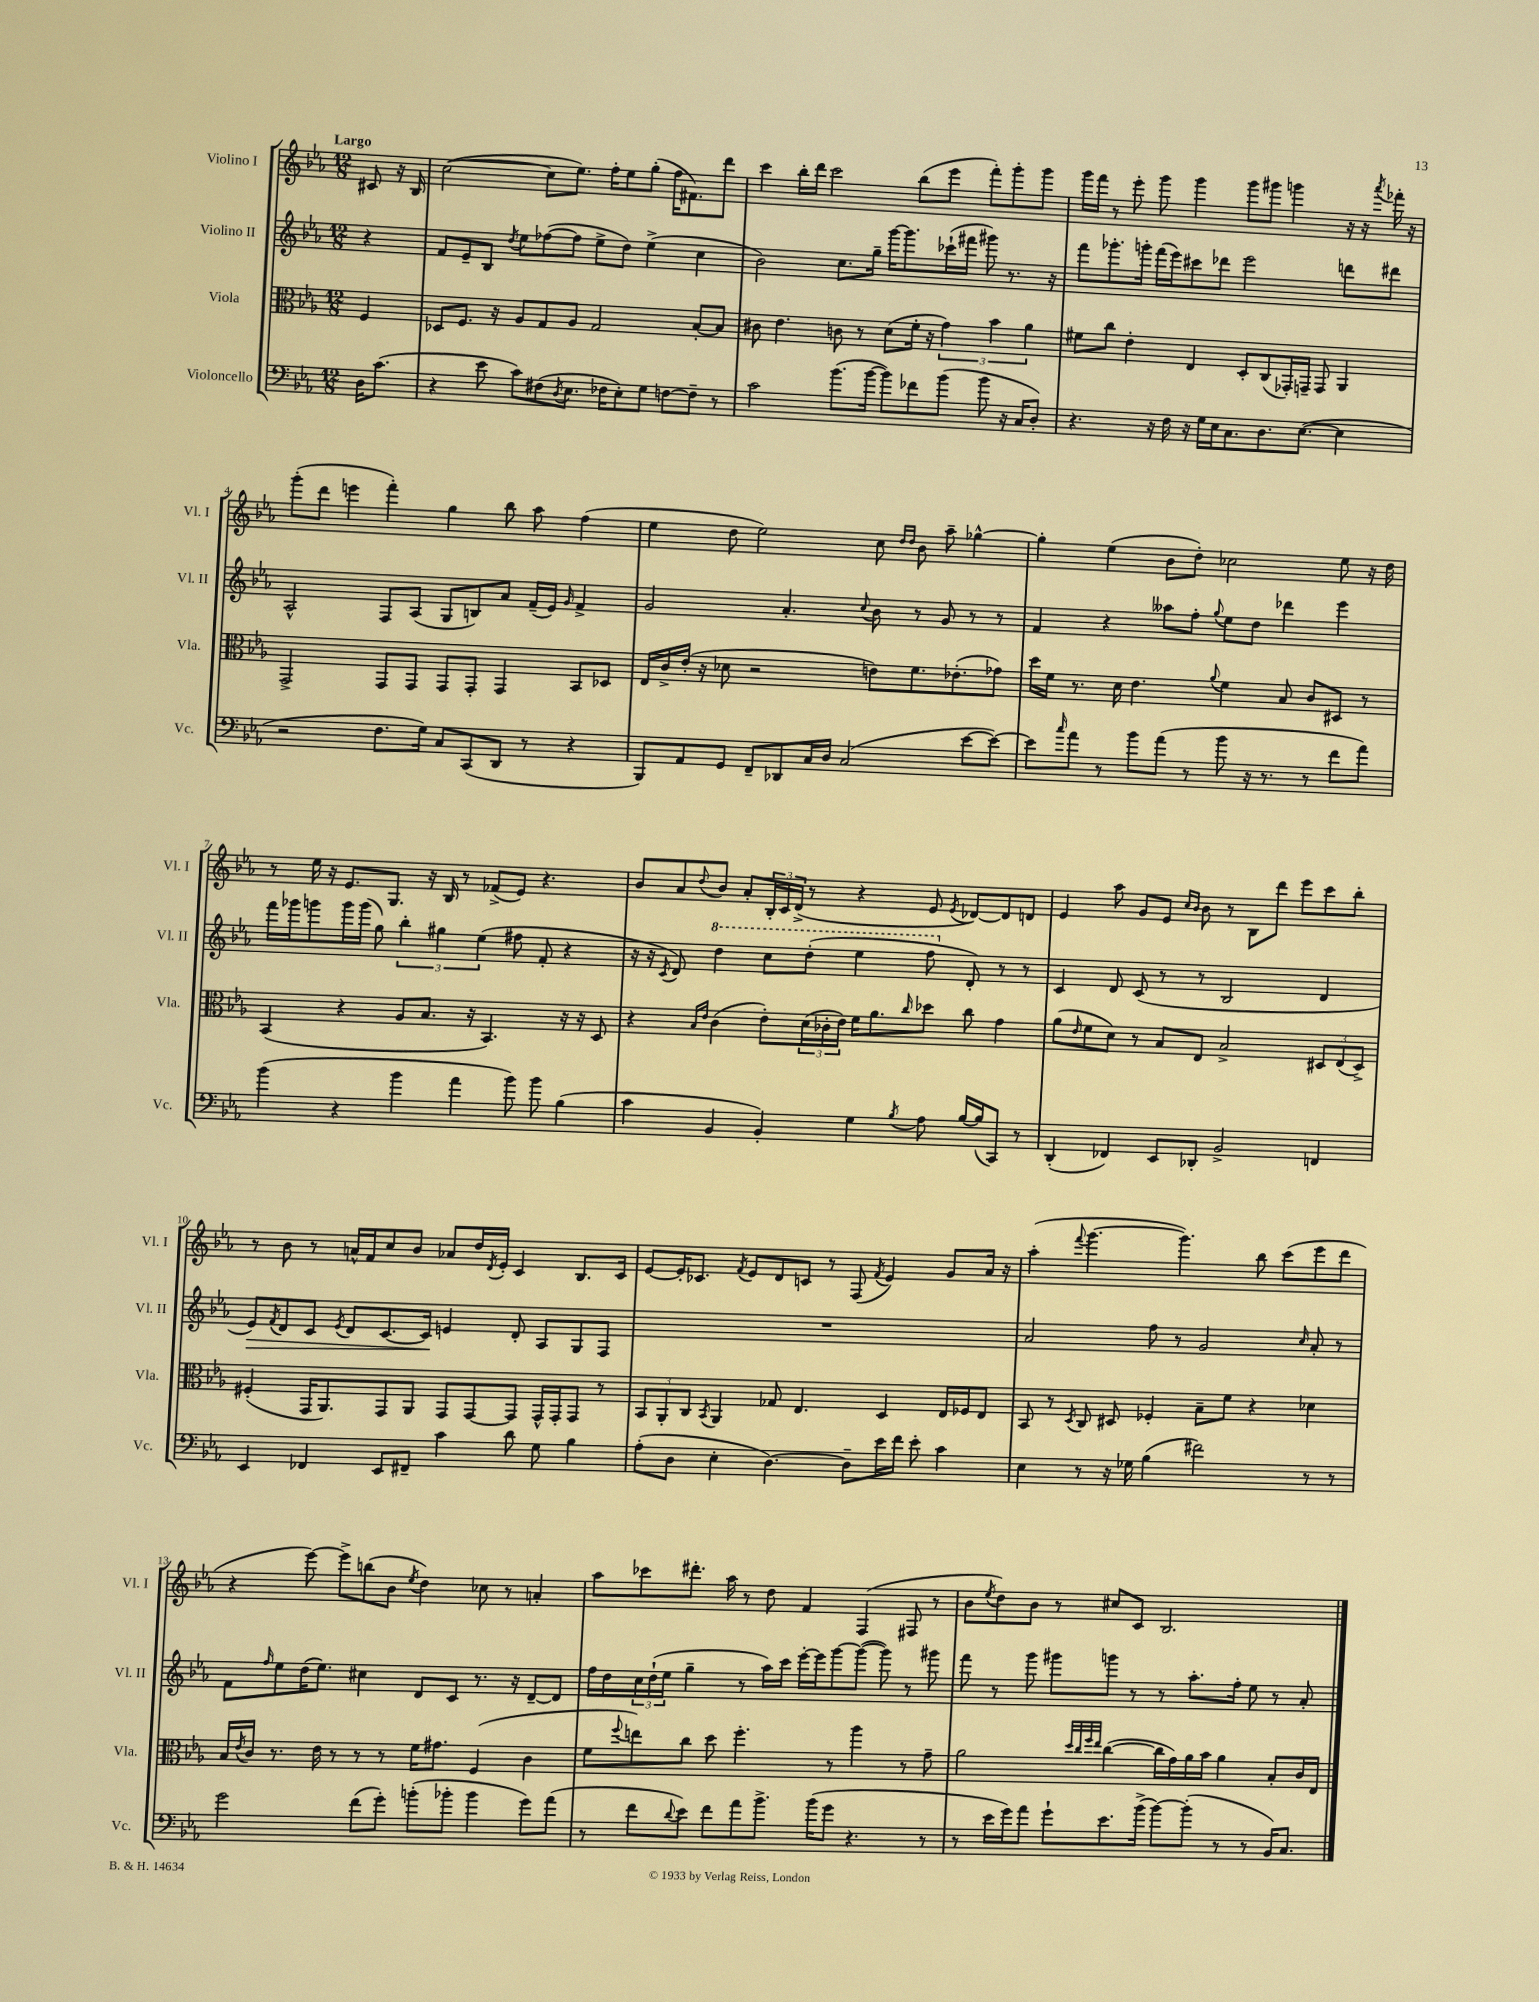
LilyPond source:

<<
\new StaffGroup <<
\new Staff = "s0" \with { instrumentName = "Violino I" shortInstrumentName = "Vl. I" } {
    \clef treble \key ees \major \numericTimeSignature \time 12/8 \partial 4 \tempo "Largo"
    cis'8 r16 bes16 |
    c''2~( c''8 ees''8.) f''16-. ees''8 g''8-.( f''16 fis'8.) d'''8 |
    c'''4 bes''16-. d'''16 c'''2 bes''8( ees'''8 f'''8-.) g'''8-. g'''8 |
    g'''16 f'''16 r8 ees'''8-. g'''8 g'''4 g'''8 gis'''8 g'''4 r16 r16 \acciaccatura { aes'''8 } fes'''16-. r16 |
    g'''8-.( d'''8 e'''4 f'''4-.) g''4 bes''8 aes''8 f''4( |
    ees''4 d''8 ees''2) c''8 \grace { d''16 d''16 } bes'8 aes''8-- ges''4~-^ |
    ges''4-. ees''4( bes'8 d''8-.) ces''2 ees''8 r16 d''16 |
    r8 ees''16 r16 ees'8. g8. r16 bes16 r8 fes'8->( ees'8) r4. |
    bes'8 aes'8 \appoggiatura { d''8 } bes'8 aes'8-. \tuplet 3/2 { bes16-. c'16 d'16->( } r8 r4 ees'8 \acciaccatura { ees'8 } des'8~) des'8 d'8 |
    ees'4 aes''8 g'8 ees'8 \grace { c''16 bes'16 } bes'8 r8 bes8 d'''8 ees'''8 c'''8 bes''8-. |
    r8 bes'8 r8 a'16-^ f'16 c''8 bes'8 aes'8 d''16 \acciaccatura { d'8 } ees'16-. c'4 bes8. c'16 |
    ees'8~ ees'16-. ces'8. \acciaccatura { f'8 } ees'8 d'8 c'8 r8 f8( \acciaccatura { f'8 } ees'4) g'8 aes'16 r16 |
    aes''4-.( \appoggiatura { f'''8 } g'''4.~ g'''4.) bes''8 c'''8( ees'''8 d'''8 |
    r4 ees'''8~) ees'''8-> b''8( bes'8 \acciaccatura { ees''8 } d''4) ces''8 r8 a'4-. |
    aes''8 ces'''8 dis'''8.-. aes''16 r8 d''8 f'4 f4( fis8 r8 |
    bes'8 \acciaccatura { ees''8 } d''8) bes'8 r8 cis''8 c'8 bes2. \bar "|." |
}
\new Staff = "s1" \with { instrumentName = "Violino II" shortInstrumentName = "Vl. II" } {
    \clef treble \key ees \major \numericTimeSignature \time 12/8 \partial 4
    r4 |
    f'8 ees'8-- bes8 \acciaccatura { d''8 } ees''8 fes''8~( fes''8 ees''8-> d''8) ees''4->( c''4 |
    bes'2) c''8. g''16-- g'''16~ g'''8. ces'''16-!( fis'''16 gis'''8) r8. r16 |
    f'''8 ges'''8.-. g'''16-. f'''16( ees'''16) cis'''8 des'''8 ees'''2 d'''8 dis'''8 |
    aes2-^ f8 aes8( g8 b8) aes'8 f'16--( ees'16) \grace { g'16 } f'4-> |
    g'2 aes'4.-. \appoggiatura { c''8 } bes'8 r8 g'8 r8 r8 |
    f'4 r4 aeses''8 f''8-. \appoggiatura { g''8 } ees''8 d''8 des'''4 ees'''4 |
    f'''16 ges'''16 g'''8 g'''16 g'''16( g''8) \tuplet 3/2 { bes''4-. gis''4 ees''4( } fis''8 f'8-. r4 |
    r16 r16 \acciaccatura { c'8 } d'8) \ottava #1 d'''4 c'''8 d'''8-.( ees'''4 f'''8 \ottava #0 d'8-.) r8 r8 |
    c'4 d'8 c'8( r8 r8 bes2 d'4 |
    ees'8\>) \acciaccatura { f'8 } d'8 c'8 \acciaccatura { ees'8 } d'8 c'8.~ c'16\! e'4 d'8-. aes8 g8 f8 |
    R1. |
    aes'2 f''8 r8 g'2 \grace { c''16 } aes'8-. r8 |
    f'8 \grace { f''16 } ees''8 d''16( ees''8.) cis''4 d'8 c'8 r8. r16 d'8~-- d'8 |
    f''16 d''16 \tuplet 3/2 { c''16 d''16-!( ees''16 } g''4-- r8 aes''16) c'''16 ees'''16~-. ees'''16 g'''8~ g'''8~( g'''8) r8 gis'''8 |
    f'''8 r8 g'''8 gis'''8 g'''8 r8 r8 aes''8.-. f''16-. ees''8 r8 aes'8-. \bar "|." |
}
\new Staff = "s2" \with { instrumentName = "Viola" shortInstrumentName = "Vla." } {
    \clef alto \key ees \major \numericTimeSignature \time 12/8 \partial 4
    f4 |
    des8 f8. r16 aes8 g8 aes8 g2 bes8~-. bes8 |
    cis'8 ees'4. c'8 r8 d'8( f'16-. r16 \tuplet 3/2 { g'4) bes'4 aes'4 } |
    fis'8 c''8 ees'4-. ees4 d8-. c8( ges,16-.) g,16-- g,8 aes,4 |
    g,2-> g,8 g,8 g,8 g,8-. g,4 bes,8 des8 |
    ees16 c'16-> ees'16-.( r16 des'8 r2 e'8) f'8. ees'8.-.( ges'8) |
    d''16 f'16 r8. d'16 ees'4. \appoggiatura { aes'8 } f'4 bes8 c'8 dis8 r8 |
    bes,4( r4 aes8 bes8. r16 bes,4.) r16 r16 d8 |
    r4 \grace { bes16 ees'16 } c'4( ees'8-.) \tuplet 3/2 { d'16( ces'16-. ees'16) } f'16 aes'8. \grace { c''16 } des''8 c''8 g'4 |
    aes'8( \grace { ees'16 } f'8 d'8) r8 bes8 ees8 bes2-> \tuplet 3/2 { dis8 ees8( dis8->) } |
    fis4-.( g,16 aes,8.) g,8 aes,8 g,8 g,8~ g,8 g,16-^ g,16-. g,8 r8 |
    \tuplet 3/2 { bes,8 aes,8-. c8 } \acciaccatura { bes,8 } aes,4 ges8 ees4. d4 ees16 fes16 ees8 |
    bes,8 r8 \acciaccatura { d8 } c8 dis8 fes4-. bes8-- f'8 r4 des'4 |
    bes16 \acciaccatura { ees'8 } c'16 r8. ees'16 r8 r8 r8 f'16 gis'8. f4( c'4 |
    f'8 \appoggiatura { f''8 } e''8) c''8 d''8 f''4.-. r8 aes''4 r8 g'8-- |
    aes'2 \grace { d''32 c''32 f''32 ees''32 } c''4~( c''16 g'16) aes'16 bes'16 aes'4 bes8-. c'16 ees16 \bar "|." |
}
\new Staff = "s3" \with { instrumentName = "Violoncello" shortInstrumentName = "Vc." } {
    \clef bass \key ees \major \numericTimeSignature \time 12/8 \partial 4
    d16 c'8.( |
    r4 ees'8 c'8) fis8( \acciaccatura { d8 } ees8. fes16 ees8-.) g8 f8~ f8-- r8 |
    c'2 bes'8.( bes'16~ bes'8) fes'8 bes'8( bes'8 r16 c16 d8-.) |
    r4. r16 f16 r16 g16 ees16 c8. d8. ees8.~( ees4 |
    r2 f8. g16) c8 c,8( d,8 r8 r4 |
    bes,,8) aes,8 g,8 f,8-- des,8 c16 d16 c2( ees'8~ ees'8~) |
    ees'8 \grace { c''16 } aes'8 r8 bes'8 aes'8( r8 bes'8 r16 r8. r8 f'8 aes'8) |
    bes'4( r4 bes'4 aes'4 bes'8) bes'8 bes4( |
    c'4 bes,4 bes,4-.) g4 \acciaccatura { bes8 } aes8 bes16~ bes16( c,8) r8 |
    d,4-.( fes,4) ees,8 des,8-. bes,2-> f,4 |
    ees,4 fes,4 ees,8 fis,8-- c'4 d'8 g8 bes4 |
    aes8-.( d8 ees4-. d4.~) d8-- ees'16 f'16 ees'8-. c'4 |
    ees4 r8 r16 ges16 bes4( fis'2) r8 r8 |
    g'2 f'8( g'8-.) b'8-.( bes'8-. bes'4 g'8) aes'8( |
    r8 f'8 \appoggiatura { d'8 } ees'8) f'8 aes'8 bes'8.-> bes'16( g'8 r4. r8 |
    r8 ees'16 g'16) aes'8 g'8-! ees'8. bes'16->( bes'8~) bes'8-.( r8 r8 bes,16) c8. \bar "|." |
}
>>
>>
